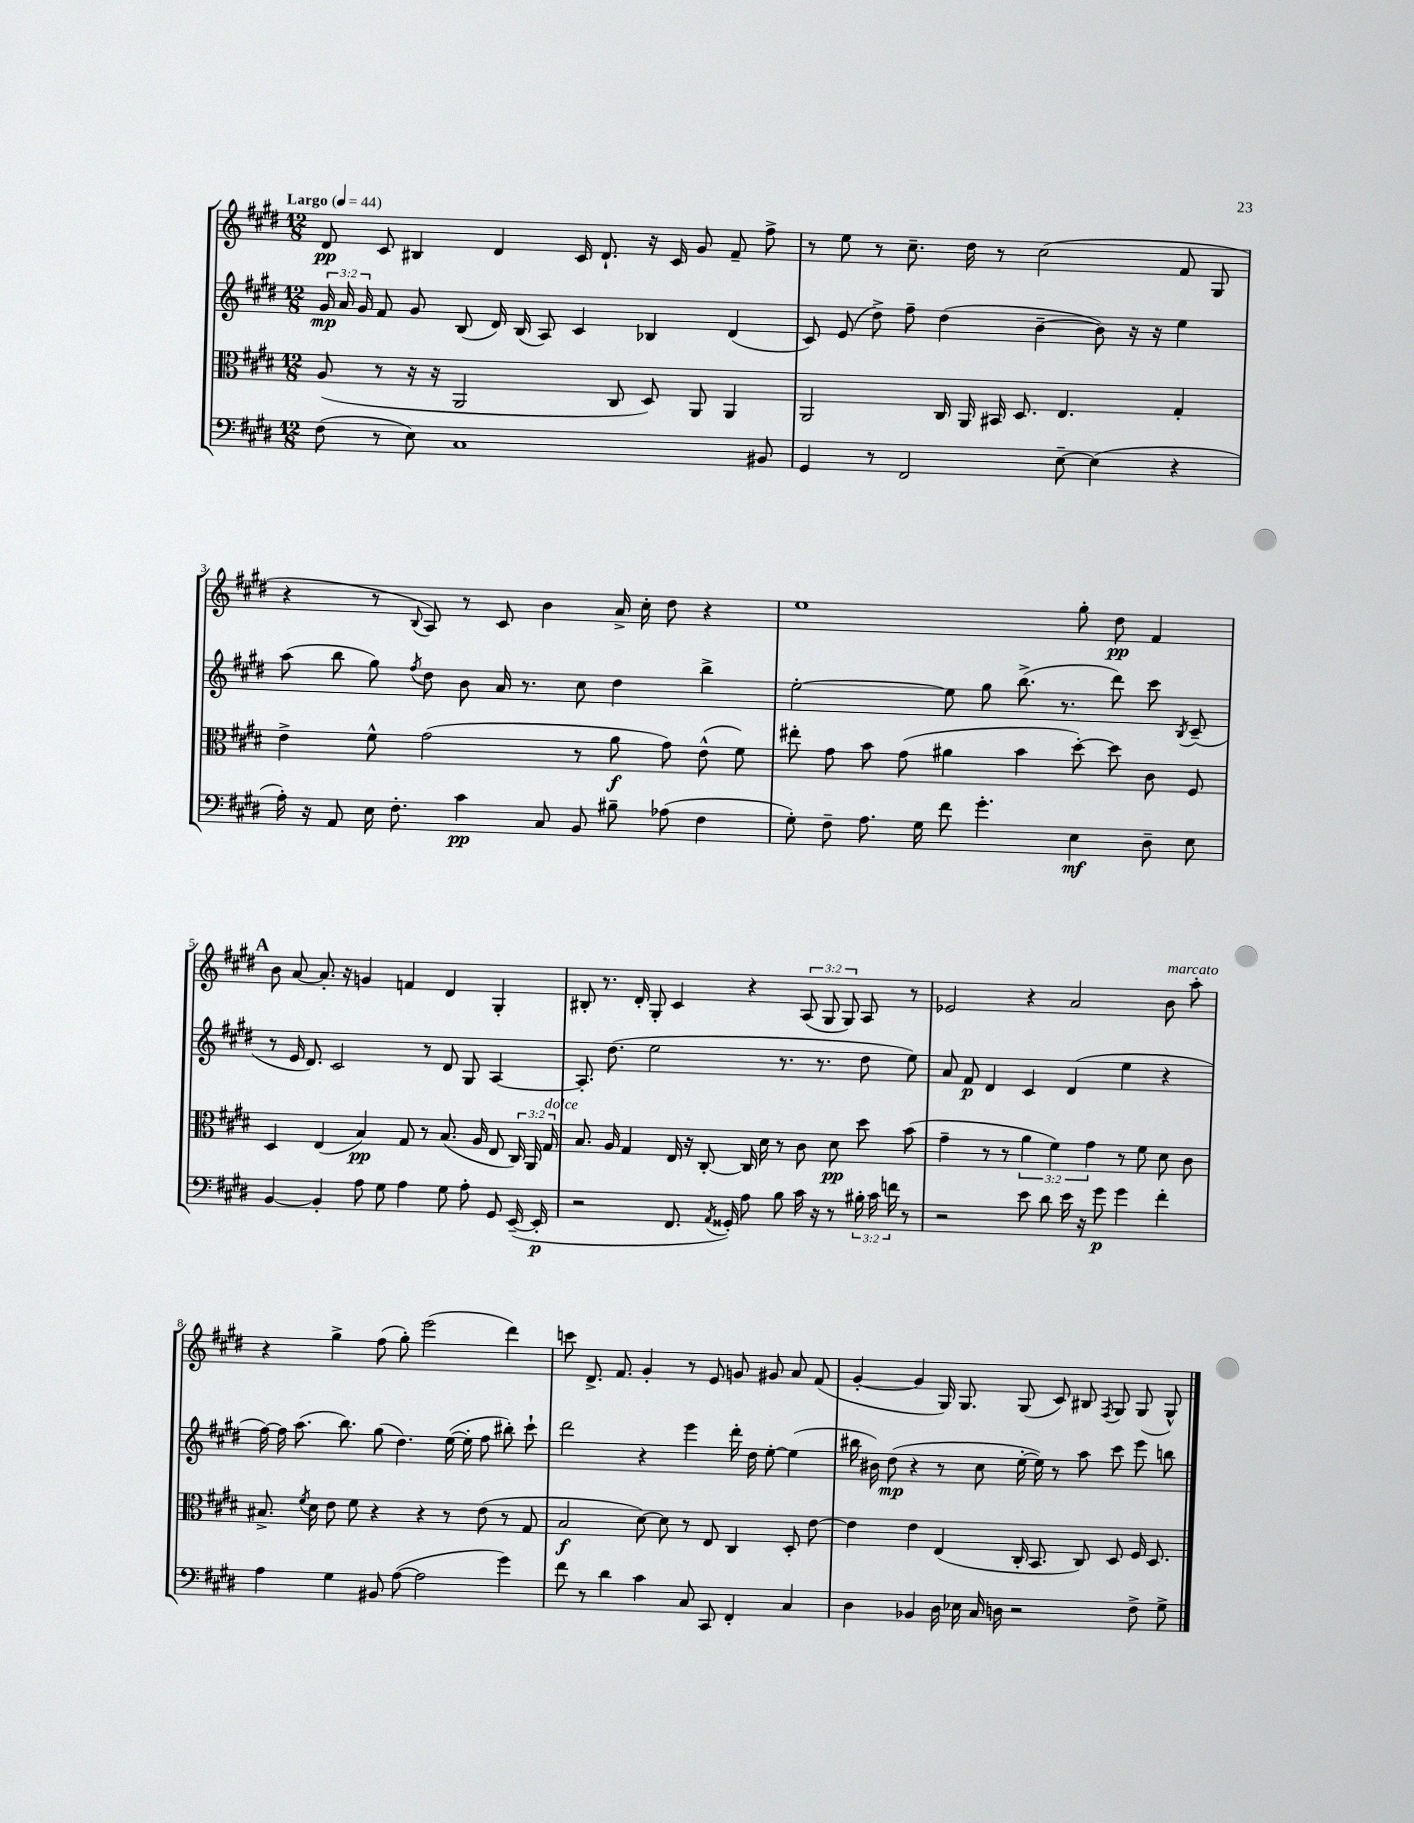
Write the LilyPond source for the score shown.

<<
\new StaffGroup <<
\new Staff = "s0" {
    \clef treble \key e \major \numericTimeSignature \time 12/8 \override Staff.TupletNumber.text = #tuplet-number::calc-fraction-text \tempo "Largo" 4 = 44
    \autoBeamOff dis'8\pp cis'8 bis4 dis'4 cis'16 dis'8.-! r16 cis'16 gis'8 fis'8-- fis''8-> |
    r8 e''8 r8 cis''8.-- dis''16 r8 cis''2( fis'8 gis8 |
    r4 r8 \appoggiatura { b8 } a8) r8 cis'8 b'4 a'16-> cis''16-. dis''8 r4 |
    e''1 gis''8-. dis''8\pp fis'4 |
    \mark \markup { \bold "A" } b'8 a'8~ a'8.-. r16 g'4 f'4 dis'4 gis4-. |
    bis8-. r8. dis'16-. gis8-. cis'4 r4 \tuplet 3/2 { a8( gis8 gis8) } a8 r8 |
    ees'2 r4 a'2 b'8^\markup { \italic "marcato" } a''8-. |
    r4 gis''4-> fis''8( gis''8-.) e'''2( dis'''4) |
    c'''8 dis'8.-> fis'8. gis'4-. r8 e'8 g'8 gis'8 a'8 fis'8( |
    gis'4~-. gis'4 gis16) gis8. gis8( cis'8) bis8 \acciaccatura { fis8 } gis8 gis8( gis8-^) \bar "|." |
}
\new Staff = "s1" {
    \clef treble \key e \major \numericTimeSignature \time 12/8 \override Staff.TupletNumber.text = #tuplet-number::calc-fraction-text
    \autoBeamOff \tuplet 3/2 { gis'16\mp a'16 gis'16 } fis'8 gis'8 b8( dis'16) b16( a8) cis'4 bes4 dis'4( |
    cis'8) e'8( dis''8->) fis''8-- dis''4( b'4~-- b'8) r16 r16 e''4 |
    a''8( b''8 gis''8) \acciaccatura { fis''8 } dis''8 b'8 a'16 r8. cis''8 dis''4 b''4-> |
    e''2~-. e''8 gis''8 b''8.->( r8. dis'''8) cis'''8 \acciaccatura { b8 } cis'8--( |
    \mark \markup { \bold "A" } r8 e'16 dis'8.) cis'2 r8 dis'8 gis8 a4~ |
    a8.-. dis''8.( e''2 r8. r8. dis''8 e''8) |
    a'8 fis'8\p dis'4 cis'4 dis'4( e''4 r4 |
    fis''16~) fis''16 a''8.( b''8.) gis''8( dis''4.) e''16~( e''16-. fis''8 bis''8-.) cis'''8-! |
    dis'''2 r4 e'''4 dis'''16-. dis''16 e''8~-. e''4( |
    bis''16 bis'16) dis''8\mp( r4 r8 cis''8 e''16~-. e''16) r8 a''8 cis'''8 e'''8 b''8 \bar "|." |
}
\new Staff = "s2" {
    \clef alto \key e \major \numericTimeSignature \time 12/8 \override Staff.TupletNumber.text = #tuplet-number::calc-fraction-text
    \autoBeamOff a8( r8 r16 r16 a,2 cis8 dis8) a,8 a,4 |
    a,2 cis16 a,16 bis,16 dis8. e4. gis4-. |
    e'4-> fis'8-^ gis'2( r8 a'8\f gis'8) e'8-^( fis'8) |
    eis''8-. gis'8 b'8 gis'8( ais'4 b'4 dis''8~-.) dis''8 cis'8 fis8 |
    \mark \markup { \bold "A" } dis4 e4( b4\pp) gis8 r8 b8.( a16 e8 \tuplet 3/2 { cis16) a,16 gis16^\markup { \italic "dolce" } } |
    b8. a16 gis4 e16 r16 cis8~-. cis16 dis'16 r8 cis'8 dis'8\pp dis''8 b'8( |
    gis'4-- r8 r8 \tuplet 3/2 { a'4 fis'4) gis'4 } r8 fis'8 dis'8 cis'8 |
    bis8.-> \acciaccatura { fis'8 } dis'16 e'8 fis'8 r4 r4 r8 e'8( r8 gis8 |
    b2\f dis'8~) dis'8 r8 e8 cis4 dis8-. e'8~ |
    e'4 e'4 e4( cis16-. b,8. cis8) dis8 fis16 dis8. \bar "|." |
}
\new Staff = "s3" {
    \clef bass \key e \major \numericTimeSignature \time 12/8 \override Staff.TupletNumber.text = #tuplet-number::calc-fraction-text
    \autoBeamOff fis8( r8 e8) cis1 bis,8 |
    gis,4 r8 fis,2 e8~-- e4( r4 |
    a16-.) r16 a,8 e16 fis8.-. cis'4\pp cis8 b,8 bis8-- aes8( fis4 |
    gis8-.) fis8-- a8. gis16 fis'8 gis'4.-. e4\mf dis8-- e8 |
    \mark \markup { \bold "A" } b,4~ b,4-. a8 gis8 a4 gis8 a8-. gis,8 e,16~--( e,16-.\p |
    r2 fis,8. \acciaccatura { a,8 } gisis,16-.) a8 b8 cis'16 r16 r8 \tuplet 3/2 { bis16-. cis'16 f'16 } r8 |
    r2 e'8 dis'8 e'16 r16 gis'8\p gis'4 fis'4-. |
    a4 gis4 bis,8 a8~( a2 gis'4) |
    fis'8 r8 dis'4 cis'4 cis8 cis,8 fis,4-. cis4 |
    dis4 bes,4 dis16 ees16 cis16 d16 r2 fis8-> gis8-> \bar "|." |
}
>>
>>
